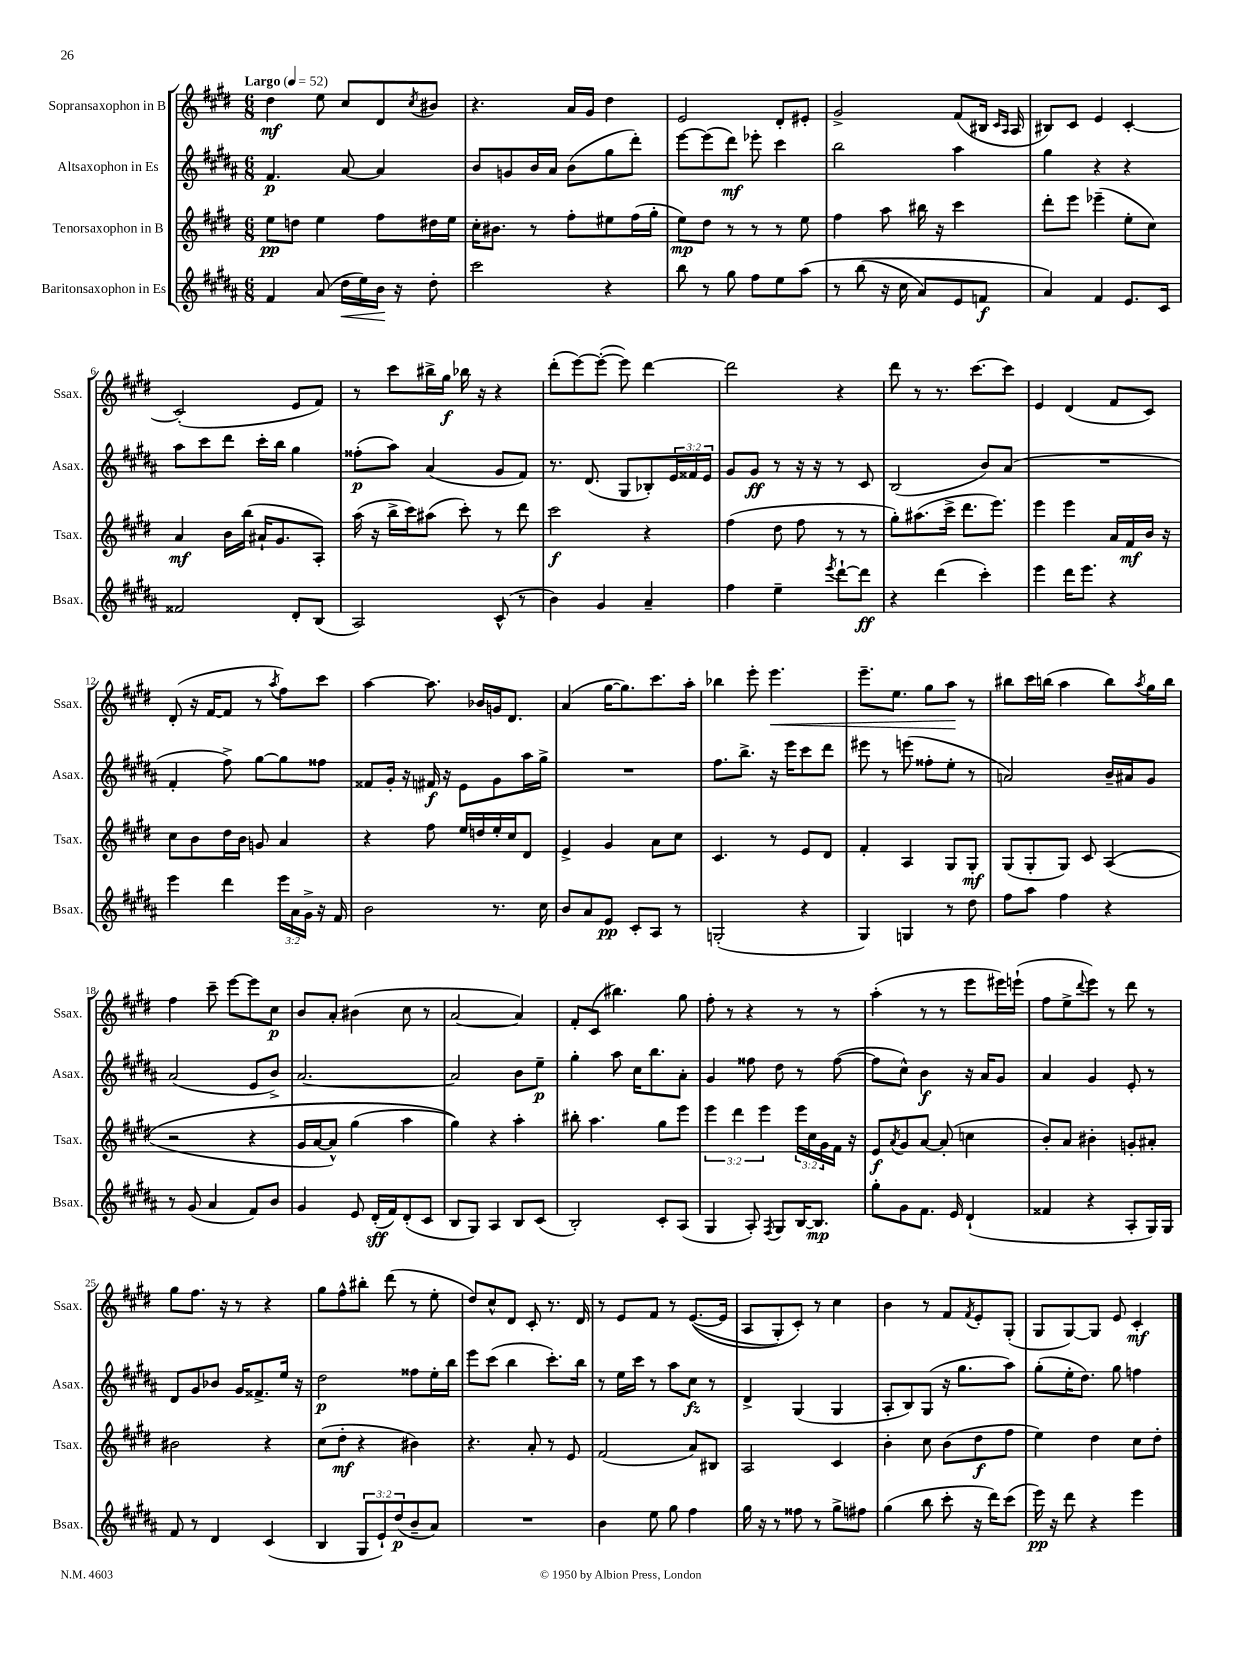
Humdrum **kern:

**kern	**kern	**kern	**kern
*staff4	*staff3	*staff2	*staff1
*clefG2	*clefG2	*clefG2	*clefG2
*k[f#c#g#d#a#]	*k[f#c#g#d#]	*k[f#c#g#d#a#]	*k[f#c#g#d#]
*M6/8	*M6/8	*M6/8	*M6/8
*MM52	*MM52	*MM52	*MM52
4f#	8ee	4.f#	4dd#
.	8dd	.	.
(8a#	4ee	.	8ee
16dd#	.	[8a#	8cc#
16ee)	.	.	.
16b	8ff#	4a#]	8d#
16r	.	.	.
.	.	.	8qcc#
8dd#'	16dd#	.	8b#
.	16ee	.	.
=	=	=	=
2ccc#	16cc#'	8b	4.r
.	8.b#	.	.
.	.	8g	.
.	8r	16b	.
.	.	16a#	.
.	8ff#'	(8b	16a
.	.	.	16g#
4r	8ee#	8gg#	4dd#
.	(16ff#	8ddd#')	.
.	16gg#'	.	.
=	=	=	=
8bb	8ee)	[8eee	2e
8r	8dd#	(8eee]	.
8gg#	8r	8ddd#)	.
8ff#	8r	8eee-'	.
8ee	8r	4ccc#	8d#'
&(8aa#	8ee	.	8e#'
=	=	=	=
8r	4ff#	2bb	2g#^
(8bb	.	.	.
16r	8aa	.	.
16cc#	.	.	.
8a#)	16bb#	.	.
.	16r	.	.
8e	4ccc#	4aa#	(8f#
8f	.	.	16B#
.	.	.	16qqc#
.	.	.	16qqA
.	.	.	16A
=	=	=	=
4a#&)	8ddd#'	4gg#	8B#)
.	8eee	.	8c#
4f#	(4eee-~	4r	4e
8.e	8ee'	4r	[4c#'
.	8cc#)	.	.
16c#	.	.	.
=	=	=	=
2f##	4a	8aa#	(2c#']
.	.	8ccc#	.
.	16b	8ddd#	.
.	(16bb	.	.
.	16a#`	16ccc#'	.
.	8.g#	16bb	.
8d#'	.	4gg#	8e
(8B	8A')	.	8f#)
=	=	=	=
2A#)	(16aa	(8ff##'	8r
.	16r	.	.
.	16bb^	8aa#)	8ccc#
.	16ccc#)	.	.
.	(8aa#	(4a#	16bb#^
.	.	.	16gg#
.	8ccc#')	.	16bb-
.	.	.	16r
(8c#^^	8r	8g#	4r
8r	8ddd#	8f#)	.
=	=	=	=
4b)	2ccc#	8.r	(8ddd#'
.	.	.	[8eee)
.	.	(8.d#	.
4g#	.	.	(8eee'_
.	.	8G#	8eee])
4a#~	4r	8B-')	[4ddd#
.	.	24e	.
.	.	24f##	.
.	.	24e	.
=	=	=	=
4ff#	(4ff#	8g#	2ddd#]
.	.	8g#	.
4ee~	8dd#	8r	.
.	8ff#	16r	.
.	.	16r	.
8qeee	.	.	.
[8ddd#`	8r	8r	4r
8ddd#]	8r	8c#	.
=	=	=	=
4r	8gg#')	(2B	8ddd#
.	(8.aa#	.	8r
(4ddd#	.	.	8.r
.	16ccc#^	.	.
.	8.ddd#	.	.
.	.	.	[8.ccc#
4ccc#')	.	8b)	.
.	8.eee)	.	.
.	.	(8a#	8ccc#]
=	=	=	=
4eee	4eee	2.r	4e
16ddd#	4eee	.	(4d#
8.eee	.	.	.
4r	16a	.	8f#
.	16f#	.	.
.	16b	.	8c#)
.	16r	.	.
=	=	=	=
4eee	8cc#	4f#'	(8d#'
.	8b	.	16r
.	.	.	[16f#
4ddd#	16dd#	8ff#^)	8f#]
.	16b	.	.
.	8g	[8gg#	8r
.	.	.	8qaa
24eee	4a	8gg#]	8ff#)
24a#	.	.	.
24g#^	.	.	.
16r	.	8ff##	8ccc#
16f#	.	.	.
=	=	=	=
2b	4r	8f##	[4aa
.	.	16g#'	.
.	.	16r	.
.	8ff#	16f#	8.aa]
.	.	16r	.
.	16ee	8e	.
.	16dd	.	16b-
8.r	16ee'	8g#	16g
.	16cc#	.	8.d#
.	8d#	16aa#	.
16cc#	.	16gg#^	.
=	=	=	=
8b	4e^	2.r	(4a
8a#	.	.	.
8e	4g#	.	[16gg#
.	.	.	8.gg#])
8c#'	.	.	.
8A#	8a	.	8.ccc#
8r	8cc#	.	.
.	.	.	16aa'
=	=	=	=
(2G'	4.c#	8.ff#	4bb-
.	.	8.bb^	.
.	.	.	8eee'
.	8r	16r	4.eee
.	.	16eee	.
4r	8e	8ccc#	.
.	8d#	8ddd#	.
=	=	=	=
4G#)	4f#'	8eee#	8.eee~
.	.	8r	.
.	.	.	8.ee
4G	4A	(8eee	.
.	.	8ff##'	8gg#
8r	8G#	8ee'	8aa
8dd#	8G#'	8r	8r
=	=	=	=
8ff#	(8G#	2a)	8bb#
8aa#	8G#'	.	16ccc#
.	.	.	(16bb
4ff#	8G#)	.	4aa
.	8c#	.	.
4r	&((4A	16b~	8bb)
.	.	16a#	.
.	.	.	8qaa
.	.	8g#	16gg#
.	.	.	16bb
=	=	=	=
8r	2r	(2a#	4ff#
(8g#	.	.	.
4a#	.	.	8ccc#~
.	.	.	[8eee
8f#)	4r	8e	8eee]
8b	.	8b^)	8cc#
=	=	=	=
4g#	16g#	[2.a#	8b
.	[16a	.	.
.	8a^^])	.	8a'
8e	(4gg#	.	(4b#
(16d#'	.	.	.
16f#)	.	.	.
(8d#'	4aa	.	8cc#
8c#	.	.	8r
=	=	=	=
8B	4gg#)&)	2a#]	[2a
8G#)	.	.	.
4A#	4r	.	.
8B	4aa'	8b	4a])
(8c#	.	8ee~	.
=	=	=	=
2B')	8bb#'	4gg#'	8f#'
.	4.aa	.	(8c#
.	.	8aa#	4.bb#)
.	.	16cc#	.
.	.	8.bb	.
8c#'	8gg#	.	.
(8A#	8eee	8a#'	8gg#
=	=	=	=
4G#	6eee	4g#	8ff#'
.	.	.	8r
.	6ddd#	.	.
8A#')	.	8ff##	4r
.	6eee	.	.
8qF#	.	.	.
8G#	.	8dd#	.
[16B	24eee	8r	8r
.	24cc#	.	.
8.B]	.	.	.
.	24g#	.	.
.	16f#	([8ff##	8r
.	16r	.	.
=	=	=	=
8gg#'	8e	8ff##]	(4aa'
.	8qa	.	.
8g#	8g#	8cc#^^)	.
8.f#	[8a	4b	8r
.	(8a']	.	8r
16e	.	.	.
(4d#`	4cc	16r	8eee
.	.	16a#	.
.	.	8g#	16eee#)
.	.	.	(16eee`
=	=	=	=
4f##	8b')	4a#	8ff#
.	8a	.	8ee^
.	.	.	8qqddd#
4r	4b#'	4g#	8eee)
.	.	.	8r
8A#'	8g'	8e'	8ddd#
16G#)	8a#'	8r	8r
16G#	.	.	.
=	=	=	=
8f#	2b#	8d#	8gg#
8r	.	8g#	8.ff#
4d#	.	8b-	.
.	.	.	16r
.	.	16g#	8r
.	.	8.f##^	.
(4c#	4r	.	4r
.	.	16ee	.
.	.	16r	.
=	=	=	=
4B	(8cc#	2dd#	8gg#
.	8dd#'	.	8ff#^^
12G#	4r	.	8bb#'
12e`)	.	.	.
.	.	.	(8ddd#
(12dd#	.	.	.
8b~	4b#)	8ff##	8r
8a#)	.	16ee'	8ee'
.	.	16bb	.
=	=	=	=
2.r	4.r	8eee	8dd#)
.	.	(8ccc#	8cc#^^
.	.	4bb	8d#
.	8a'	.	8c#'
.	8r	8.ccc#')	8.r
.	8e	.	.
.	.	16bb	16d#
=	=	=	=
4b	(2f#	8r	8r
.	.	16ee	8e
.	.	16ccc#	.
8ee	.	8r	8f#
8gg#	.	8aa#	8r
4ff#	8a)	8cc#	&(([8.e
.	8B#	8r	.
.	.	.	16e]
=	=	=	=
16gg#	2A	4d#^	8A
16r	.	.	.
8r	.	.	8G#')
8ff##	.	(4G#	8c#'&)
8r	.	.	8r
8gg#^	4c#	4G#	4cc#
8ff#	.	.	.
=	=	=	=
(4gg#	4b'	8A#'	4b
.	.	8B)	.
8bb	8cc#	(8G#	8r
8ccc#'	(8b	16r	8f#
.	.	8.gg#	.
.	.	.	8qf#
16r	8dd#	.	8e'
16ddd#)	.	.	.
(8ccc#	8ff#	8aa#)	(8G#'
=	=	=	=
16eee)	4ee)	(8gg#'	8G#
16r	.	.	.
8ddd#	.	16ee'	[8G#)
.	.	8.dd#)	.
4r	4dd#	.	8G#]
.	.	8gg#	8e
4eee	8cc#	4ff	4c#'
.	8dd#'	.	.
==	==	==	==
*-	*-	*-	*-
